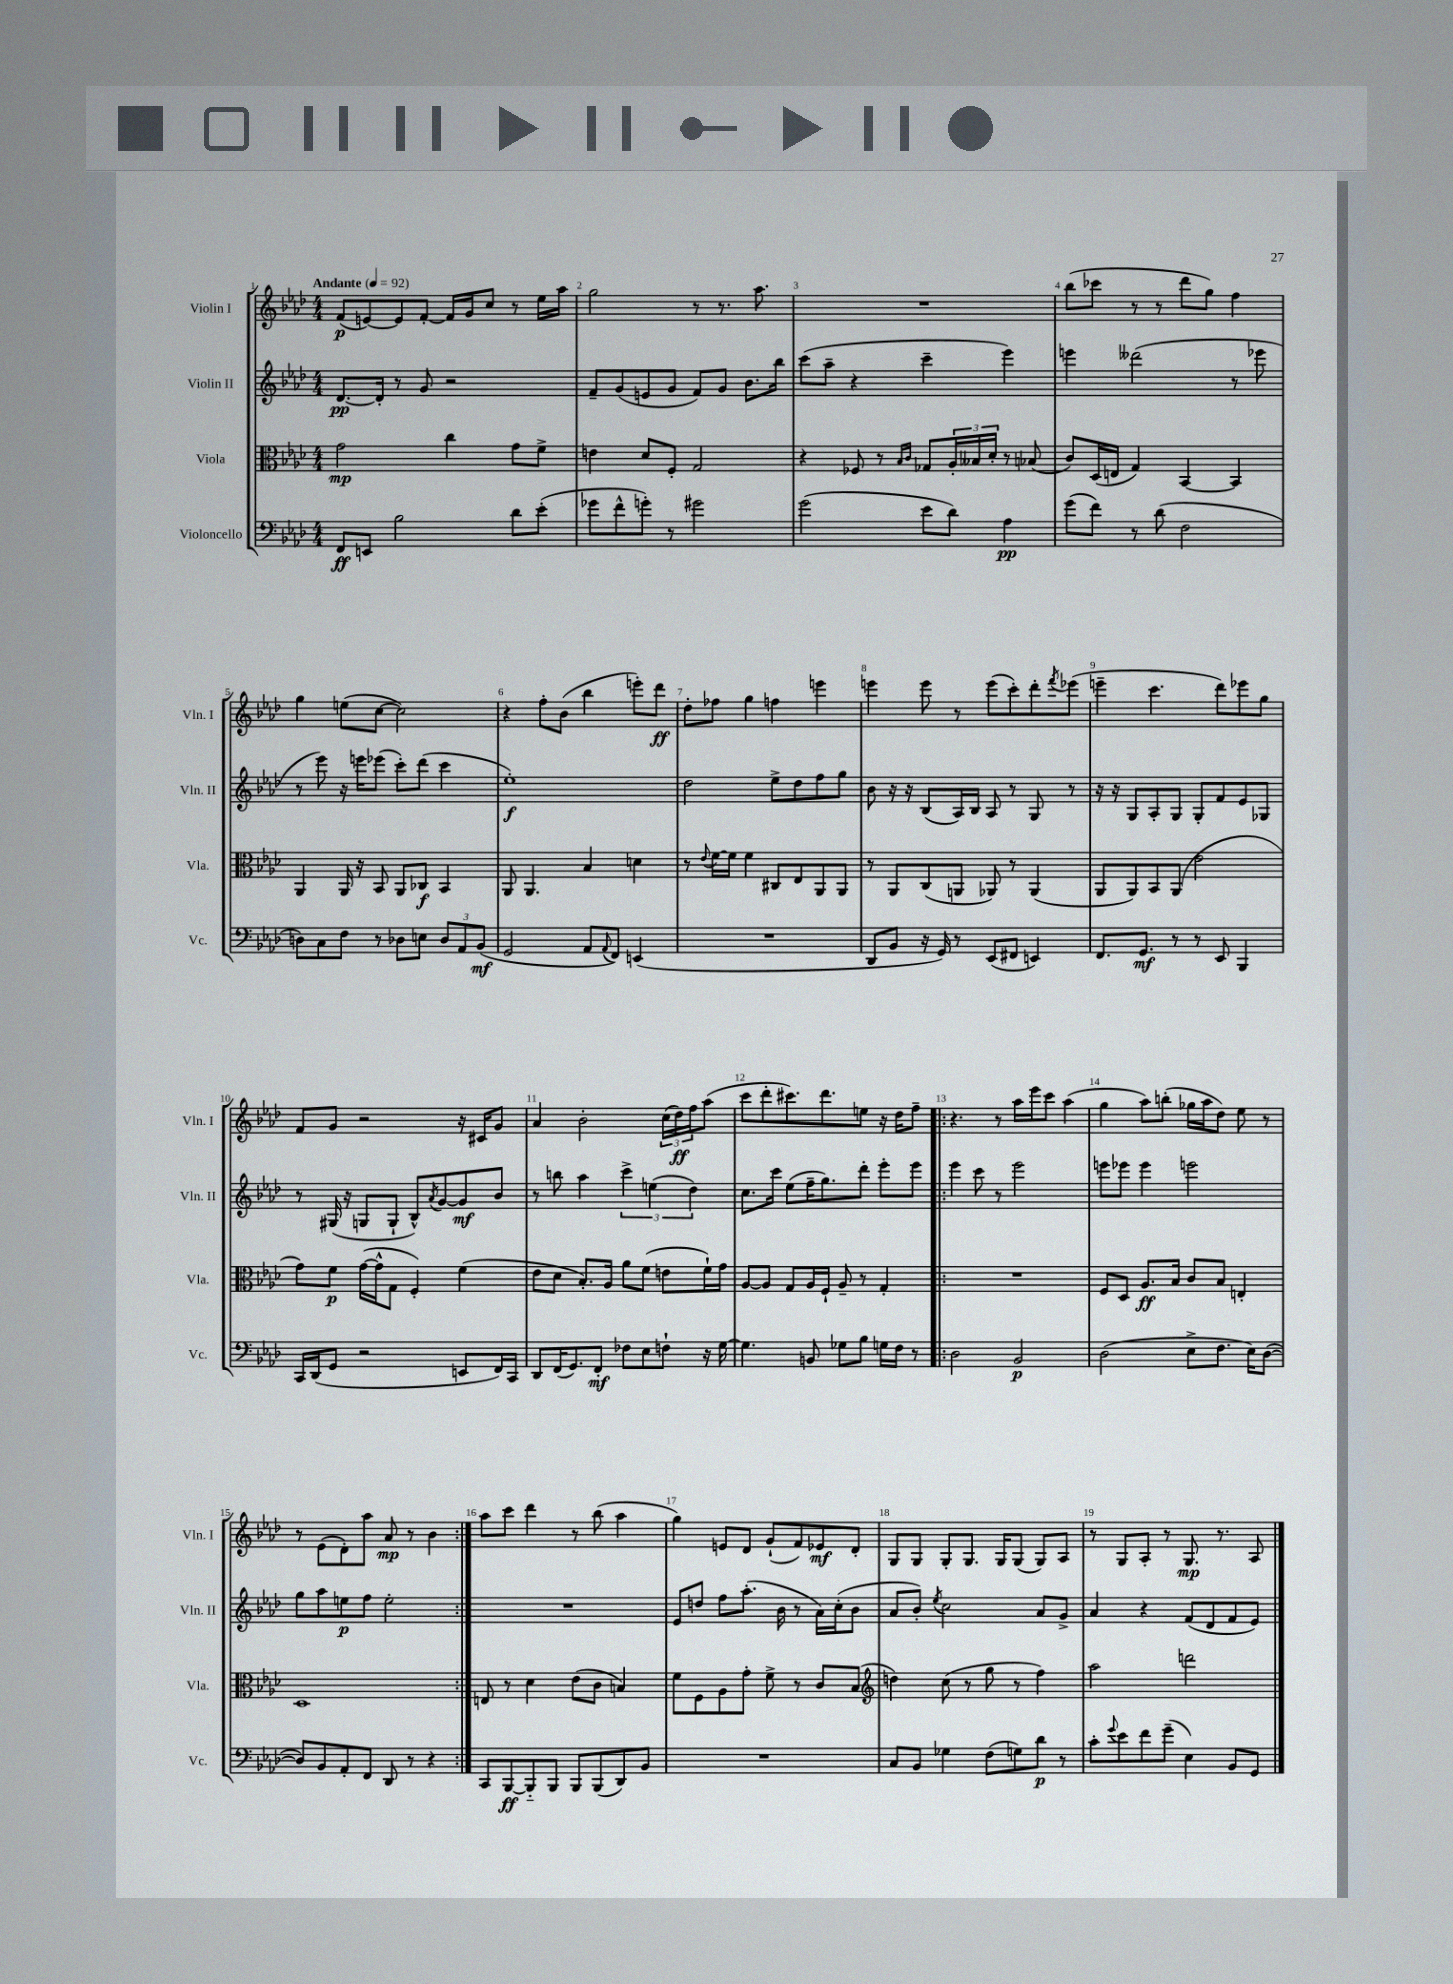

**kern	**kern	**kern	**kern
*staff4	*staff3	*staff2	*staff1
*clefF4	*clefC3	*clefG2	*clefG2
*k[b-e-a-d-]	*k[b-e-a-d-]	*k[b-e-a-d-]	*k[b-e-a-d-]
*M4/4	*M4/4	*M4/4	*M4/4
*MM92	*MM92	*MM92	*MM92
8FF	2g	[8.d-	(8f
8EE	.	.	[8e)
.	.	16d-']	.
2B-	.	8r	8e]
.	.	8g	[8f'
.	4cc	2r	16f]
.	.	.	16g
.	.	.	8cc
8d-	8g	.	8r
(8e-'	8f^	.	16ee-
.	.	.	16aa-
=	=	=	=
8g-	4e	8f~	2gg
8f^^	.	(8g	.
8g')	8d-	8e	.
8r	8F'	8g	.
2g#	2G	8f)	8r
.	.	8g	8.r
.	.	8.b-	.
.	.	.	8.aa-
.	.	16bb-	.
=	=	=	=
(2g	4r	(8ccc	1r
.	.	8aa-~	.
.	8F-	4r	.
.	8r	.	.
.	16qqB-	.	.
.	16qqc	.	.
8e-	8G-	4ccc~	.
8d-)	24A-'	.	.
.	24B--	.	.
.	24d-'	.	.
4A-	8r	4eee-)	.
.	(8B-	.	.
=	=	=	=
(8g	8c)	4eee	(8bb-
8f)	(16D-	.	8ccc-
.	16E	.	.
8r	4G)	(2ddd--	8r
(8d-	.	.	8r
2F	[4BB-	.	8ddd-
.	.	.	8gg)
.	4BB-]	8r	4ff
.	.	8eee-	.
=	=	=	=
8D)	4AA-	8r	4gg
8C	.	8eee-)	.
8F	16AA-	16r	(8ee
.	16r	16eee	.
8r	8BB-	(8eee-	[8cc
8D-	8AA-	8ccc')	2cc])
8E	8C-	(8ddd-	.
12D-	4BB-	4ccc	.
12AA-	.	.	.
(12BB-	.	.	.
=	=	=	=
2GG	8AA-	1ee-')	4r
.	4.AA-	.	.
.	.	.	8ff'
.	.	.	(8b-
8AA-	4B-	.	4bb-
8qqAA-	.	.	.
8FF)	.	.	.
(4EE	4d	.	8eee')
.	.	.	8ddd-
=	=	=	=
1r	8r	2dd-	8dd-'
.	8qqe-	.	.
.	[16f	.	8ff-
.	16f]	.	.
.	4f	.	4gg
.	8C#	8ee-^	4ff
.	8E-	8dd-	.
.	8AA-	8ff	4eee
.	8AA-	8gg	.
=	=	=	=
8DD-	8r	8b-	4eee
8BB-	8AA-	16r	.
.	.	16r	.
16r	(8C	(8B-	8eee
16GG)	.	.	.
8r	8AA	16A-)	8r
.	.	16B-	.
(8EE-	8AA-)	8A-	(8eee
8FF#	8r	8r	8ccc')
4EE)	(4AA-	8G	8ddd-'
.	.	.	8qfff
.	.	8r	(8eee-
=	=	=	=
8.FF	8AA-	16r	4eee~
.	.	16r	.
.	8AA-)	8G	.
8.GG	.	.	.
.	8BB-	8A-'	4.ccc
8r	(8AA-	8G	.
8r	2e-	8G'	.
8EE-	.	8f	8ddd-)
4BBB-	.	8e-	8eee-
.	.	8G-	8gg
=	=	=	=
16CC	8g)	8r	8f
(16DD-	.	.	.
8GG	8f	(16G#	8g
.	.	16r	.
2r	([16g	8G	2r
.	16g^^]	.	.
.	8G	8G`	.
.	4F')	8B-^^)	.
.	.	8qa-	.
.	.	[8g	.
8EE	(4f	8g]	16r
.	.	.	16c#
16FF)	.	8b-	8g
16CC	.	.	.
=	=	=	=
8DD-	8e-	8r	4a-
(16FF	8d-	8bb	.
8.GG)	.	.	.
.	8.B-')	4aa-	2b-'
8FF'	.	.	.
.	16A-	.	.
8F-	8a-	6ccc^	.
8E-	(8f	.	.
.	.	(6ee	.
8F`	8e	.	(24cc
.	.	.	24dd-)
.	.	6dd-)	24ff
16r	16f`)	.	(8aa-
[16G	16g	.	.
=	=	=	=
4.G]	[8A-	8.cc	8ccc
.	8A-]	.	8ddd-'
.	.	16ccc	.
.	8G	(8ee-	8.ccc#)
8BB	16A-	16ff~	.
.	16F`	8.gg)	8.ddd-
8G-	8A-~	.	.
8B-	8r	8ddd-'	8ee
16G	4G'	8eee-'	16r
16F	.	.	16dd-
8r	.	8eee-	8ff~
=!|:	=!|:	=!|:	=!|:
2D-	1r	4eee-	4.r
.	.	8ccc	.
.	.	8r	8r
2BB-	.	2eee-	16aa-
.	.	.	16eee-
.	.	.	8ccc
.	.	.	(4aa-
=	=	=	=
(2D-	8F	8eee	4gg
.	8D-	8eee-	.
.	8.A-	4eee-	8aa-)
.	.	.	(8bb'
.	16B-	.	.
8E-^	8c	2eee	16gg-
.	.	.	16aa-
8.F	8B-	.	8dd-)
.	4E'	.	8ee-
16E-)	.	.	.
([8D-	.	.	8r
=	=	=	=
8D-])	1D-	8gg	8r
8BB-	.	8aa-	(8e-
8AA-'	.	8ee	8d-')
8FF	.	8ff	8aa-
8DD-	.	2ee'	8a-
8r	.	.	8r
4r	.	.	4b-
=:|!	=:|!	=:|!	=:|!
8CC	8E	1r	8aa-
[8BBB-	8r	.	8ccc
8BBB-'~]	4d-	.	4ddd-
8BBB-	.	.	.
8BBB-	(8e-	.	8r
(8BBB-	8c	.	(8bb-
8DD-)	4B)	.	4aa-
8BB-	.	.	.
=	=	=	=
1r	8f	8e-	4gg)
.	8F	8dd	.
.	8A-	8ff	8e
.	8g'	(8.aa-'	8d-
.	8f^	.	(8g`
.	.	16b-	.
.	8r	8r	8f)
.	8c	16a-)	8e-
.	.	(16cc'	.
.	(8B-	8b-	8d-'
=	=	=	=
*	*clefG2	*	*
8C	4dd)	8a-	8G
8BB-	.	8b-')	8G
.	.	8qee-	.
4G-	(8cc	2cc	8G'
.	8r	.	8.G
(8F	8gg	.	.
.	.	.	16G
8G)	8r	.	(8G
8d-	4ff)	8a-	8G)
8r	.	8g^	8A-
=	=	=	=
8c'	2aa-	4a-	8r
8qqg	.	.	.
8e-	.	.	8G
8f	.	4r	8A-'
(8g~	.	.	8r
4E-)	2ddd	(8f	8.G
.	.	8d-	.
.	.	.	8.r
8BB-	.	8f	.
8GG	.	8e-)	8A-
==	==	==	==
*-	*-	*-	*-
